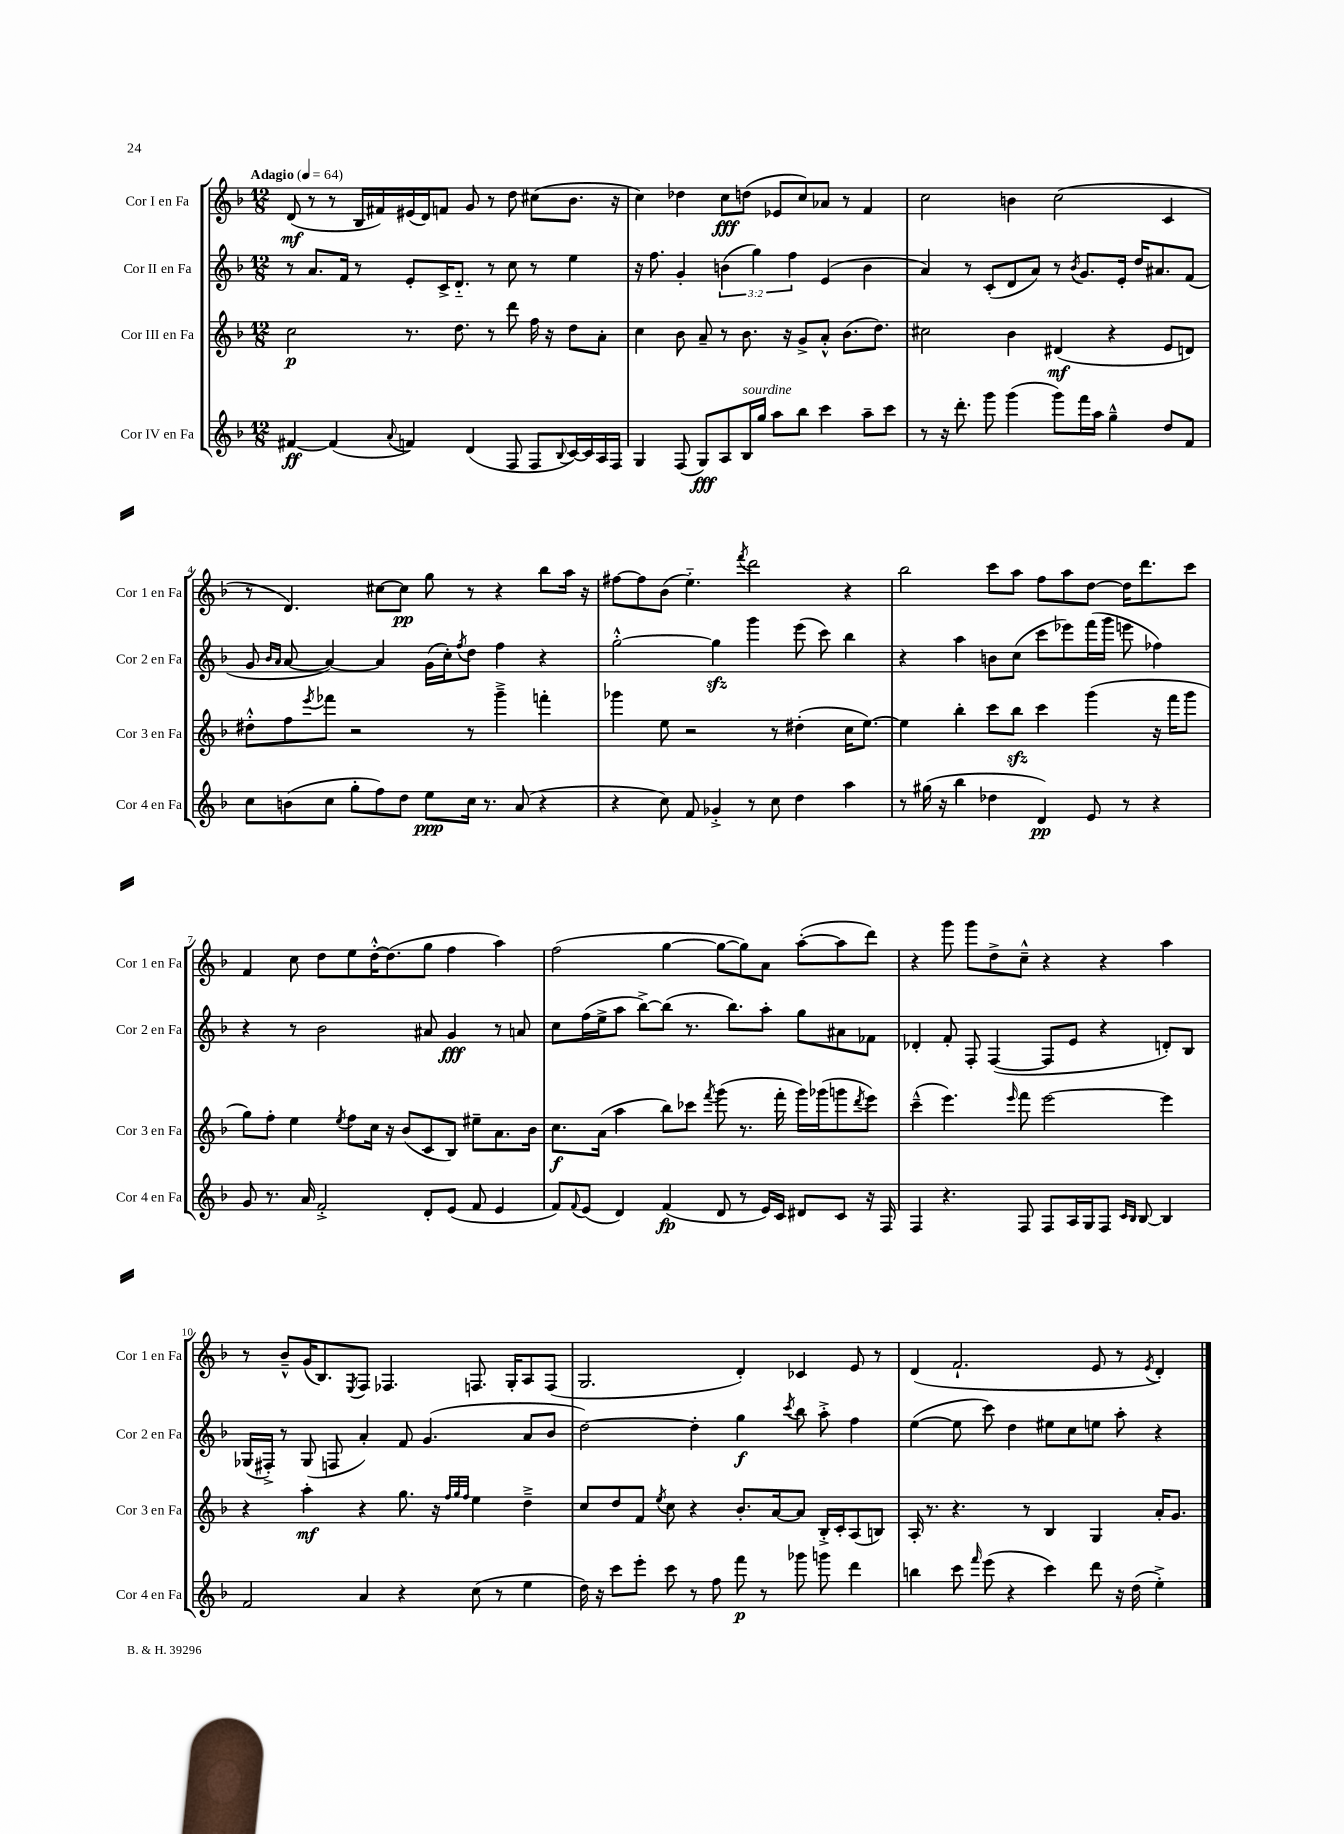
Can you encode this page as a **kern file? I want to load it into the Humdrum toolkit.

**kern	**kern	**kern	**kern
*staff4	*staff3	*staff2	*staff1
*clefG2	*clefG2	*clefG2	*clefG2
*k[b-]	*k[b-]	*k[b-]	*k[b-]
*M12/8	*M12/8	*M12/8	*M12/8
*MM64	*MM64	*MM64	*MM64
[4f#	2cc	8r	(8d
.	.	8.a	8r
(4f#]	.	.	8r
.	.	16f	.
.	.	8r	16B-
.	.	.	16f#)
8qqa	.	.	.
4f)	8.r	8e'	(16e#
.	.	.	16d)
.	.	16c^	8f
.	8.dd	8.d'~	.
(4d	.	.	8g
.	8r	8r	8r
8F	8ddd	8cc	8dd
8F	16ff	8r	(8cc#
.	16r	.	.
8qqB-	.	.	.
[16c)	8dd	4ee	8.b-
16c]	.	.	.
16A	8a'	.	.
16F	.	.	16r
=	=	=	=
4G	4cc	16r	4cc)
.	.	8.ff	.
(8F	8b-	4g'	4dd-
8G)	8a~	.	.
8A	8r	(6b	8cc
16B-	8.b-	.	(8dd
.	.	6gg)	.
16gg	.	.	.
8aa	.	.	8e-
.	16r	.	.
.	.	6ff	.
8bb-	8g^	.	8cc)
4ccc	8a'^^	(4e	8a-
.	(8.b-	.	8r
8aa~	.	4b	4f
.	8.dd)	.	.
8ccc	.	.	.
=	=	=	=
8r	2cc#	4a)	2cc
16r	.	.	.
8.ddd'	.	.	.
.	.	8r	.
8ggg	.	(8c'	.
(4ggg	4b-	8d	4b
.	.	8a)	.
8ggg)	(4d#	8r	(2cc
.	.	8qb-	.
16fff	.	8.g	.
16aa	.	.	.
4gg~^^	4r	.	.
.	.	16e'	.
.	.	16dd	.
.	.	8.a#	.
8dd	8e	.	4c
8f	8d)	(8f	.
=	=	=	=
8cc	8dd#'^^	8g	8r
.	.	16qqb-	.
.	.	16qqa	.
(8b	8ff	[8a	4.d)
.	8qeee	.	.
8cc	8fff-	4a_)	.
8gg'	2r	.	.
8ff)	.	4a]	[8cc#
8dd	.	.	8cc#]
8ee	.	(16g	8gg
.	.	16cc')	.
.	.	8qff	.
16cc	8r	8dd	8r
8.r	.	.	.
.	4ggg~^	4ff	4r
(8a	.	.	.
4r	4fff'	4r	8bb-
.	.	.	16aa
.	.	.	16r
=	=	=	=
4r	4ggg-	[2gg'^^	[8ff#
.	.	.	8ff#]
8cc)	8ee	.	(8b-
8f	2r	.	4.ee'~)
4g-'^	.	4gg]	.
.	.	.	8qfff
8r	.	4ggg	2ddd
8cc	8r	.	.
4dd	(4dd#'	(8eee	.
.	.	8ccc)	.
4aa	16cc	4bb-	4r
.	[8.ee)	.	.
=	=	=	=
8r	4ee]	4r	2bb-
(16gg#	.	.	.
16r	.	.	.
4bb-	4bb-'	4aa	.
4dd-	8ccc	8b	8ccc
.	8bb-	(8cc	8aa
4d)	4ccc	8ccc	8ff
.	.	8eee-)	8aa
8e	(4ggg	(16fff	[8dd
.	.	16ggg	.
8r	.	8eee	16dd]
.	.	.	8.ddd
4r	16r	4ff-)	.
.	16fff	.	.
.	8ggg	.	8ccc
=	=	=	=
8g	8gg)	4r	4f
8.r	8ff'	.	.
.	4ee	8r	8cc
16a	.	.	.
2f'^	.	2b-	8dd
.	8qee	.	.
.	8ff	.	8ee
.	16cc	.	[16dd'^^
.	16r	.	(8.dd]
.	(8b-	.	.
8d'	8c	8a#	8gg
(8e	8B-)	4g	4ff
8f	8ee#~	.	.
4e	8.a	8r	4aa)
.	.	8a	.
.	16b-	.	.
=	=	=	=
8f)	8.cc	8cc	(2ff
8qqf	.	.	.
(8e	.	(16ff	.
.	(16a	16ee^	.
4d)	4aa	8aa	.
.	.	[8bb-^)	.
(4f	8bb-)	(8bb-]	[4gg
.	8ccc-	8.r	.
.	8qfff	.	.
8d	(8ggg	.	8gg_
.	.	8.bb-)	.
8r	8.r	.	8gg])
16e)	.	8aa'	8a
16c	16fff'	.	.
8d#	16ggg)	8gg	([8aa'
.	(16ggg-	.	.
8c	8ggg	8a#	8aa]
.	8qddd	.	.
16r	8eee)	8f-	8ddd)
16F	.	.	.
=	=	=	=
4F	(4ccc~^^	4d-'	4r
4.r	4.eee)	8f'	8ggg
.	.	8F'	8ggg
.	.	([4F	8dd^
.	16qqeee	.	.
8F	8fff	.	8cc~^^
8F	[2eee	8F]	4r
16A	.	8e	.
16G	.	.	.
8F	.	4r	4r
16qqc	.	.	.
16qqB-	.	.	.
[8B-	.	.	.
4B-]	4eee]	8d')	4aa
.	.	8B-	.
=	=	=	=
2f	4r	(16G-	8r
.	.	16F#'^)	.
.	.	8r	8b-~^^
.	4aa'	(8G-	(16g
.	.	.	8.B-)
.	.	8F	.
.	.	.	8qE
4a	4r	4a')	8F
.	.	.	4.F-
4r	8.gg	8f	.
.	.	(4.g	.
.	16r	.	.
.	32qqff	.	.
.	32qqgg	.	.
.	32qqff	.	.
(8cc	4ee	.	8.F
8r	.	.	.
.	.	.	16G'
4ee	4dd~^	8a	8A
.	.	8b-	(8F
=	=	=	=
16dd)	8cc	[2dd)	2.G
16r	.	.	.
8ccc	8dd	.	.
8eee'	8f	.	.
.	8qee	.	.
8ccc	8cc	.	.
8r	4r	4dd']	.
8ff	.	.	.
8fff	8.b-'	4gg	4d')
8r	.	.	.
.	[16a	.	.
.	.	8qccc	.
8ggg-	8a]	8bb-	4c-
8ggg	16B-'^	8aa'^	.
.	16c'	.	.
4ddd	(8A	4ff	8e
.	8B)	.	8r
=	=	=	=
4bb	16A'	([4ee	(4d
.	8.r	.	.
8ccc	4.r	8ee]	2.f`
16qqfff	.	.	.
(8eee	.	8ccc)	.
4r	.	4dd	.
.	8r	.	.
4ccc)	4B-	8ee#	.
.	.	8cc	.
8ddd	4G	8ee	8e
16r	.	8aa'	8r
(16dd	.	.	.
.	.	.	8qe
4ee'^)	16a'	4r	4d')
.	8.g	.	.
==	==	==	==
*-	*-	*-	*-
